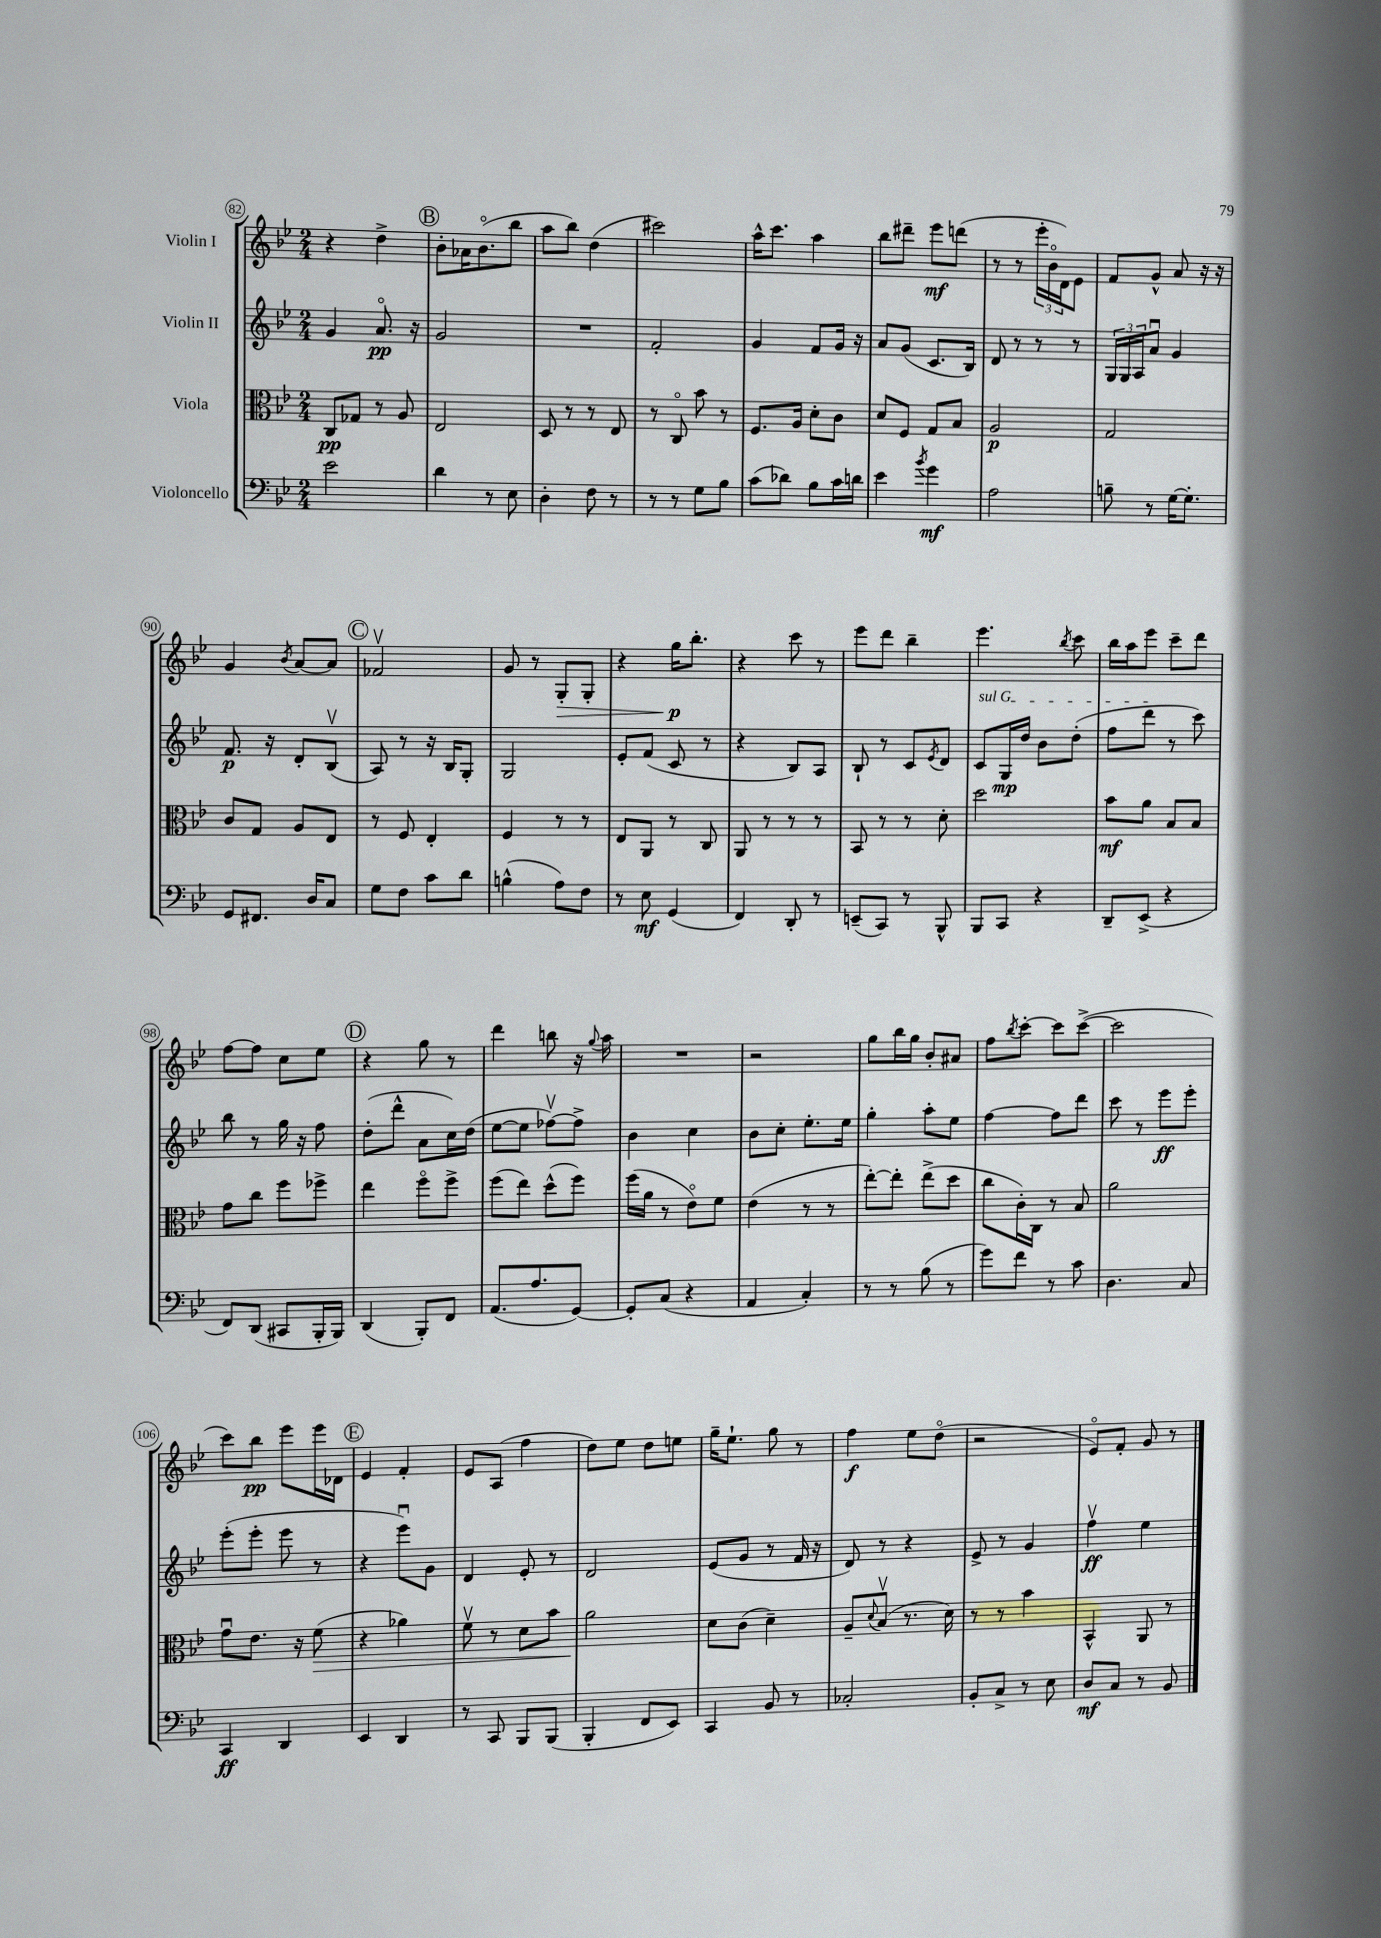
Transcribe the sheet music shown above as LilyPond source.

<<
\new StaffGroup <<
\new Staff = "s0" \with { instrumentName = "Violin I" } {
    \clef treble \key bes \major \numericTimeSignature \time 2/4
    r4 d''4-> |
    \mark \markup { \circle "B" } bes'8-. aes'16 bes'8.\flageolet( bes''8 |
    a''8 bes''8) d''4( |
    cis'''2) |
    a''16-^ c'''8. a''4 |
    bes''8 dis'''8-- ees'''8\mf d'''8( |
    r8 r8 \tuplet 3/2 { ees'''16-. bes'16\flageolet d'16) } ees'8 |
    f'8 g'8-^ a'8 r16 r16 |
    g'4 \acciaccatura { bes'8 } a'8~ a'8 |
    \mark \markup { \circle "C" } fes'2\upbow |
    g'8 r8 g8-.\> g8-. |
    r4 g''16\p\! bes''8.-. |
    r4 c'''8 r8 |
    ees'''8 d'''8 bes''4-- |
    ees'''4. \acciaccatura { bes''8 } c'''8 |
    bes''16 a''16 ees'''8 c'''8-- d'''8 |
    f''8~ f''8 c''8 ees''8 |
    \mark \markup { \circle "D" } r4 g''8 r8 |
    d'''4 b''8 r16 \appoggiatura { g''8 } a''16 |
    R2 |
    r2 |
    g''8 bes''16 g''16 bes'8-. ais'8 |
    f''8 \acciaccatura { bes''8 } c'''8~-. c'''8 c'''8~->( |
    c'''2 |
    c'''8) bes''8\pp ees'''8 ees'''16 des'16 |
    \mark \markup { \circle "E" } ees'4 f'4-. |
    ees'8 a8( f''4 |
    d''8) ees''8 d''8 e''8 |
    g''16-- ees''8.-! g''8 r8 |
    f''4\f ees''8 d''8\flageolet( |
    r2 |
    ees'8\flageolet) f'8-. g'8 r8 \bar "|." |
}
\new Staff = "s1" \with { instrumentName = "Violin II" } {
    \clef treble \key bes \major \numericTimeSignature \time 2/4
    g'4 a'8.\flageolet\pp r16 |
    \mark \markup { \circle "B" } g'2 |
    R2 |
    f'2-. |
    g'4 f'8 g'16 r16 |
    a'8 g'8( c'8. bes16) |
    d'8 r8 r8 r8 |
    \tuplet 3/2 { g16 g16 a16 } a'8\downbow g'4 |
    f'8.\p r16 d'8-. bes8\upbow( |
    \mark \markup { \circle "C" } a8) r8 r16 bes16 g8-. |
    g2 |
    ees'8-. f'8( c'8 r8 |
    r4 bes8) a8 |
    bes8-! r8 c'8 \acciaccatura { ees'8 } d'8 |
    \once \override TextSpanner.bound-details.left.text = \markup { \italic "sul G" } c'8\startTextSpan g16\mp d''16 bes'8 d''8-.( |
    f''8 d'''8\stopTextSpan r8 c'''8) |
    bes''8 r8 g''16 r16 f''8 |
    \mark \markup { \circle "D" } d''8-.( d'''8-^ a'8 c''16) d''16( |
    ees''8~ ees''8 fes''8~\upbow) fes''8-> |
    bes'4 c''4 |
    bes'8 c''8-. ees''8.-. ees''16 |
    g''4-. a''8-. ees''8 |
    f''4~ f''8 d'''8 |
    c'''8 r8 ees'''8\ff ees'''8-. |
    ees'''8-.( ees'''8-. ees'''8 r8 |
    \mark \markup { \circle "E" } r4 ees'''8\downbow) g'8 |
    d'4 ees'8-. r8 |
    d'2 |
    ees'8( g'8 r8 f'16 r16 |
    d'8) r8 r4 |
    ees'8-> r8 g'4 |
    f''4\upbow\ff ees''4 \bar "|." |
}
\new Staff = "s2" \with { instrumentName = "Viola" } {
    \clef alto \key bes \major \numericTimeSignature \time 2/4
    c8\pp ges8 r8 a8 |
    \mark \markup { \circle "B" } ees2 |
    d8 r8 r8 ees8 |
    r8 c8\flageolet bes'8 r8 |
    f8. a16 d'8-. c'8 |
    d'8 f8 g8 bes8 |
    a2\p |
    g2 |
    c'8 g8 a8 ees8 |
    \mark \markup { \circle "C" } r8 f8 ees4-. |
    f4 r8 r8 |
    ees8 a,8 r8 c8 |
    a,8 r8 r8 r8 |
    bes,8 r8 r8 d'8-. |
    d''2 |
    bes'8\mf a'8 bes8 bes8 |
    g'8 c''8 f''8 fes''8-> |
    \mark \markup { \circle "D" } ees''4 f''8\flageolet f''8-> |
    f''8( ees''8) d''8-^( f''8) |
    f''16( a'16 r8 ees'8\flageolet) f'8 |
    ees'4( r8 r8 |
    ees''8~-.) ees''8-. ees''8->( d''8 |
    c''8 c'16-.) c16 r8 bes8 |
    a'2 |
    g'8\downbow ees'8. r16 f'8\>( |
    \mark \markup { \circle "E" } r4 aes'4) |
    f'8\upbow r8 d'8 bes'8 |
    a'2\! |
    d'8 c'8( d'4--) |
    a8-- \appoggiatura { d'8 } bes8\upbow( r8. d'16) |
    r8 r8 bes'4 |
    bes,4-^ a,8 r8 \bar "|." |
}
\new Staff = "s3" \with { instrumentName = "Violoncello" } {
    \clef bass \key bes \major \numericTimeSignature \time 2/4
    ees'2 |
    \mark \markup { \circle "B" } d'4 r8 ees8 |
    d4-. f8 r8 |
    r8 r8 g8 bes8 |
    c'8( des'8) bes8 c'16 d'16 |
    ees'4 \acciaccatura { bes'8 } g'4\mf |
    a2 |
    b8-- r8 g16~ g8.-. |
    g,8 fis,8. d16 c8 |
    \mark \markup { \circle "C" } g8 f8 c'8 d'8 |
    b4-^( a8) f8 |
    r8 ees8\mf g,4( |
    f,4) d,8-. r8 |
    e,8--( c,8) r8 bes,,8-^ |
    bes,,8 c,8 r4 |
    d,8-- ees,8->( r4 |
    f,8) d,8( cis,8 bes,,16-. bes,,16) |
    \mark \markup { \circle "D" } d,4( bes,,8-.) f,8 |
    a,8.( a8. g,8~) |
    g,8-. c8( r4 |
    a,4 c4-.) |
    r8 r8 bes8( r8 |
    g'8) f'8 r8 c'8 |
    d4. c8 |
    c,4\ff d,4 |
    \mark \markup { \circle "E" } ees,4 d,4 |
    r8 c,8 bes,,8 bes,,8( |
    bes,,4-. f,8 ees,8) |
    c,4 bes,8 r8 |
    ces2-. |
    bes,8-. c8-> r8 ees8 |
    d8\mf c8 r8 bes,8 \bar "|." |
}
>>
>>
\layout { \context { \Score currentBarNumber = #82 \override BarNumber.stencil = #(make-stencil-circler 0.1 0.3 ly:text-interface::print) } }
